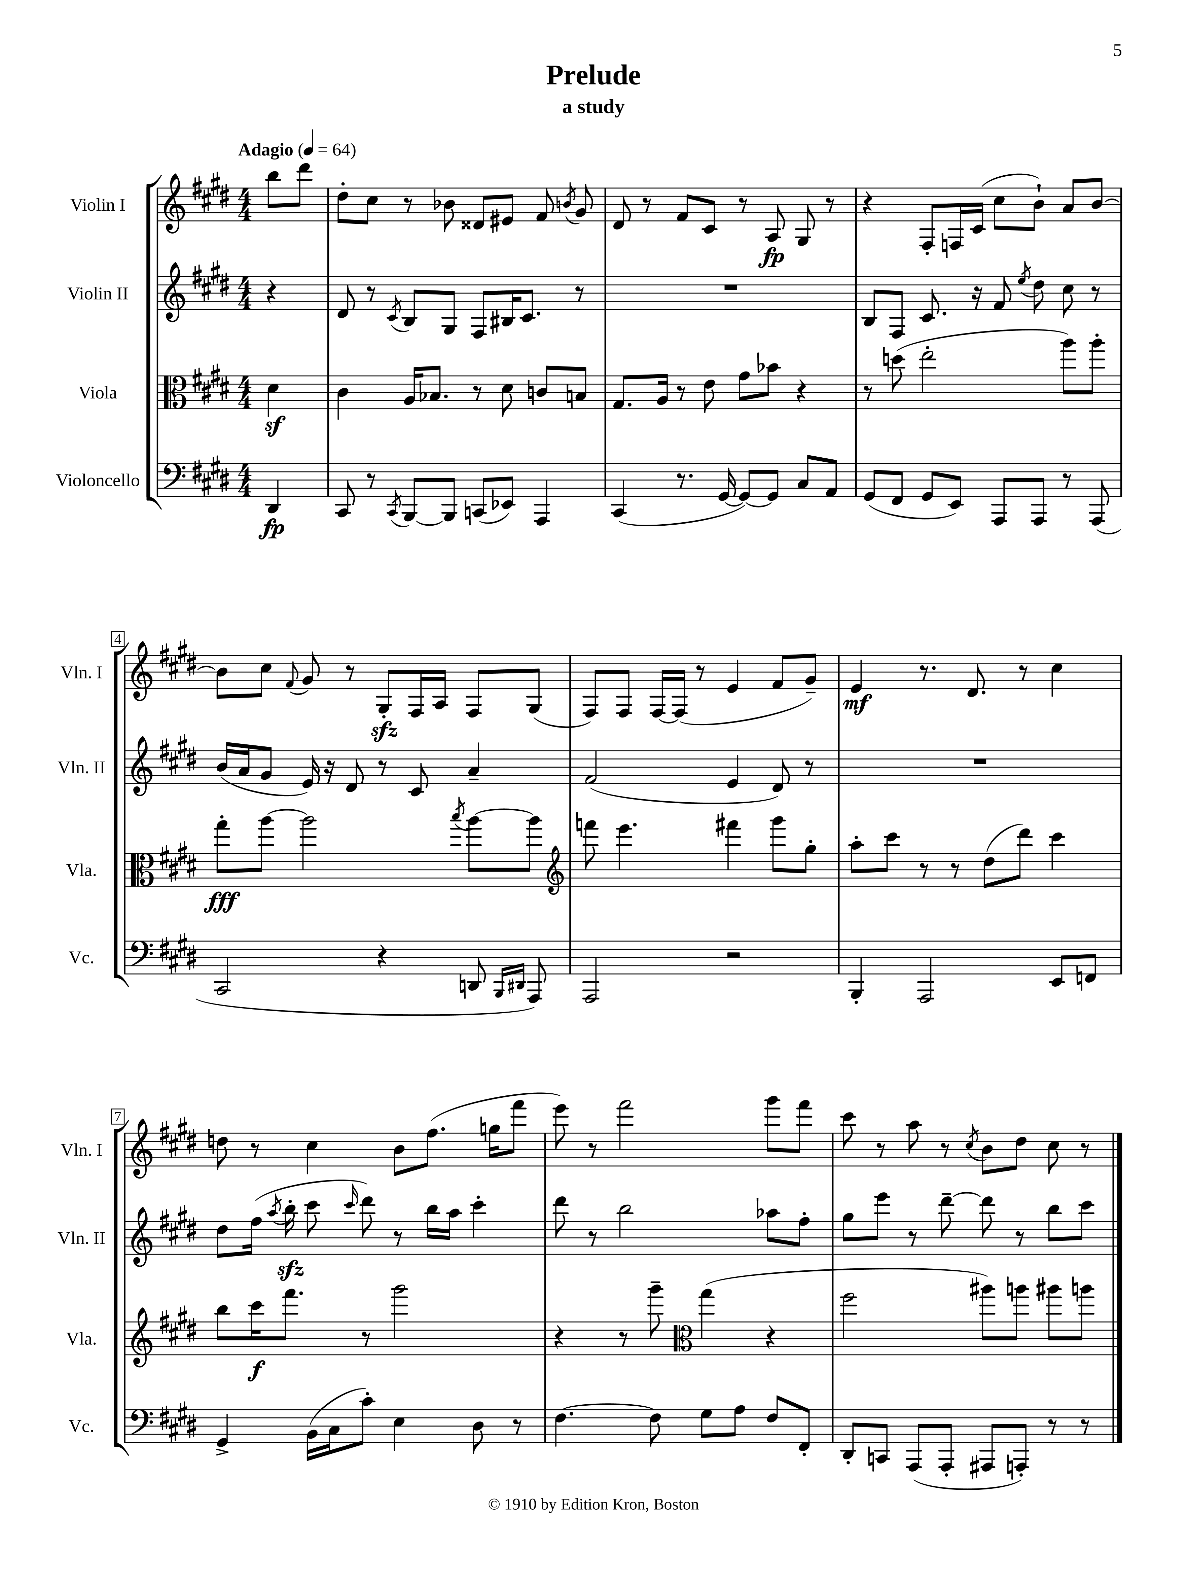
\header { title = "Prelude" subtitle = "a study" }
<<
\new StaffGroup <<
\new Staff = "s0" \with { instrumentName = "Violin I" shortInstrumentName = "Vln. I" } {
    \clef treble \key e \major \numericTimeSignature \time 4/4 \partial 4 \tempo "Adagio" 4 = 64
    \autoBeamOff b''8[ dis'''8] |
    dis''8[-. cis''8] r8 bes'8 disis'8[ eis'8] fis'8 \acciaccatura { b'8 } gis'8 |
    dis'8 r8 fis'8[ cis'8] r8 a8\fp gis8 r8 |
    r4 fis8[-. f16 cis'16]( cis''8[ b'8]-!) a'8[ b'8]~ |
    b'8[ cis''8] \appoggiatura { fis'8 } gis'8 r8 gis8[-.\sfz fis16 a16] fis8[ gis8]( |
    fis8[) fis8] fis16[~ fis16]( r8 e'4 fis'8[ gis'8]--) |
    e'4\mf r8. dis'8. r8 cis''4 |
    d''8 r8 cis''4 b'8[ fis''8.]( g''16[ fis'''8] |
    e'''8) r8 fis'''2 gis'''8[ fis'''8] |
    cis'''8 r8 a''8 r8 \acciaccatura { cis''8 } b'8[ dis''8] cis''8 r8 \bar "|." |
}
\new Staff = "s1" \with { instrumentName = "Violin II" shortInstrumentName = "Vln. II" } {
    \clef treble \key e \major \numericTimeSignature \time 4/4 \partial 4
    \autoBeamOff r4 |
    dis'8 r8 \acciaccatura { cis'8 } b8[ gis8] fis8[ bis16 cis'8.] r8 |
    R1 |
    b8[ fis8] cis'8. r16 fis'8 \acciaccatura { e''8 } dis''8 cis''8 r8 |
    b'16[( a'16 gis'8] e'16) r16 dis'8 r8 cis'8 a'4-- |
    fis'2( e'4 dis'8) r8 |
    R1 |
    dis''8[ fis''16]( \acciaccatura { a''8 } b''16-.\sfz cis'''8 \grace { cis'''16 } dis'''8) r8 b''16[ a''16] cis'''4-. |
    dis'''8 r8 b''2 aes''8[ fis''8]-. |
    gis''8[ e'''8] r8 dis'''8~-- dis'''8 r8 b''8[ cis'''8] \bar "|." |
}
\new Staff = "s2" \with { instrumentName = "Viola" shortInstrumentName = "Vla." } {
    \clef alto \key e \major \numericTimeSignature \time 4/4 \partial 4
    \autoBeamOff dis'4\sf |
    cis'4 a16[ bes8.] r8 dis'8 c'8[ b8] |
    gis8.[ a16] r8 e'8 gis'8[ bes'8] r4 |
    r8 d''8( e''2-. a''8[) a''8]-. |
    gis''8[-.\fff a''8]~ a''2 \acciaccatura { b''8 } a''8[~ a''8] |
    \clef treble f'''8 e'''4. fis'''4 gis'''8[ gis''8]-. |
    a''8[-. cis'''8] r8 r8 dis''8[( dis'''8]) cis'''4 |
    b''8[ cis'''16\f fis'''8.] r8 gis'''2 |
    r4 r8 gis'''8-- \clef alto gis''4( r4 |
    fis''2 ais''8[) a''8] ais''8[ a''8] \bar "|." |
}
\new Staff = "s3" \with { instrumentName = "Violoncello" shortInstrumentName = "Vc." } {
    \clef bass \key e \major \numericTimeSignature \time 4/4 \partial 4
    \autoBeamOff dis,4\fp |
    cis,8 r8 \acciaccatura { cis,8 } b,,8[~ b,,8] c,8[( ees,8]) a,,4 |
    cis,4( r8. gis,16~ gis,8[~) gis,8] cis8[ a,8] |
    gis,8[( fis,8] gis,8[ e,8]) a,,8[ a,,8] r8 a,,8( |
    cis,2 r4 d,8 \grace { b,,16[ dis,16] } a,,8) |
    a,,2 r2 |
    b,,4-. a,,2 e,8[ f,8] |
    gis,4-> b,16[( cis16 cis'8]-.) e4 dis8 r8 |
    fis4.~ fis8 gis8[ a8] fis8[ fis,8]-. |
    dis,8[-. c,8] a,,8[( a,,8]-. ais,,8[ a,,8]-.) r8 r8 \bar "|." |
}
>>
>>
\layout { \context { \Score \override BarNumber.stencil = #(make-stencil-boxer 0.1 0.3 ly:text-interface::print) } }
